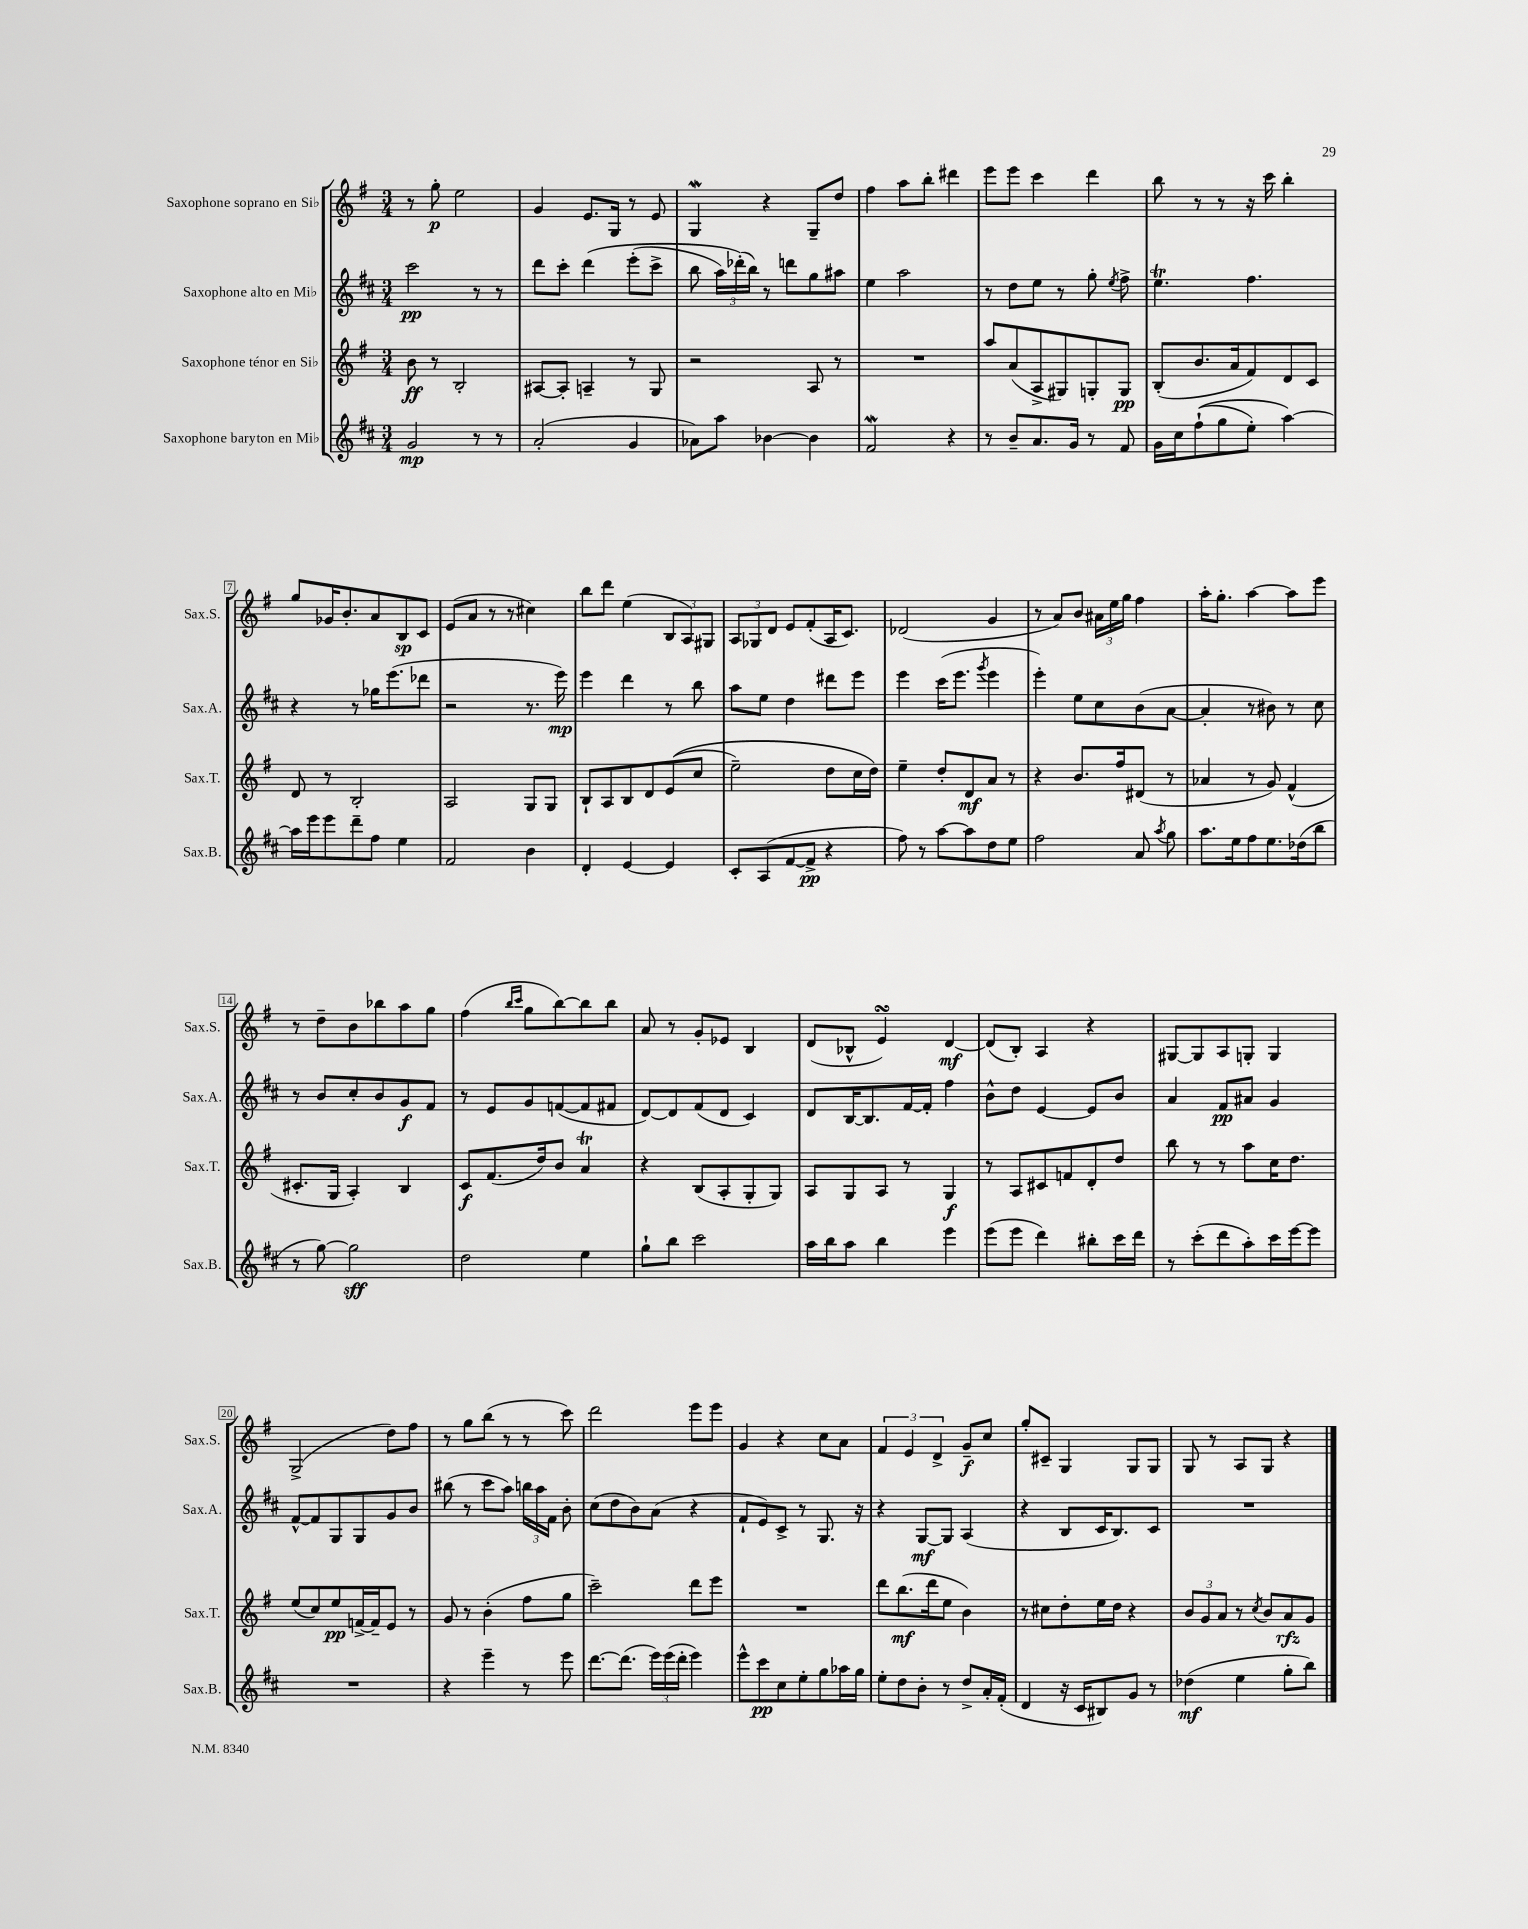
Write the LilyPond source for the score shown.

<<
\new StaffGroup <<
\new Staff = "s0" \with { instrumentName = "Saxophone soprano en Sib" shortInstrumentName = "Sax.S." } {
    \clef treble \key g \major \numericTimeSignature \time 3/4
    \autoBeamOff r8 g''8-.\p e''2 |
    g'4 e'8.[ g16] r8 e'8 |
    g4\mordent r4 g8[-- d''8] |
    fis''4 a''8[ b''8]-. dis'''4 |
    e'''8[ e'''8] c'''4 d'''4 |
    b''8 r8 r8 r16 c'''16 b''4-. |
    g''8[ ges'16 b'8.-. a'8 b8\sp c'8] |
    e'8[( a'8] r8 r8 cis''4) |
    b''8[ d'''8] e''4( \tuplet 3/2 { b8[ a8) gis8] } |
    \tuplet 3/2 { a8[ ges8 d'8] } e'8[ fis'8-.( a16 c'8.]) |
    des'2( g'4 |
    r8 a'8[) b'8] \tuplet 3/2 { ais'16[ e''16 g''16] } fis''4 |
    a''16[-. g''8.]-. a''4~ a''8[ e'''8] |
    r8 d''8[-- b'8 bes''8 a''8 g''8] |
    fis''4( \grace { b''16[ c'''16] } g''8[ b''8~) b''8 b''8] |
    a'8 r8 g'8[-. ees'8] b4 |
    d'8[( bes8]-^ e'4\turn) d'4~\mf |
    d'8[( b8]-.) a4 r4 |
    gis8[~ gis8 a8 g8]-. g4 |
    g2->( d''8[) fis''8] |
    r8 g''8[ b''8]( r8 r8 c'''8) |
    d'''2 e'''8[ e'''8] |
    g'4 r4 c''8[ a'8] |
    \tuplet 3/2 { fis'4 e'4 d'4-> } g'8[--\f c''8] |
    g''8[-. cis'8]-- g4 g8[ g8] |
    g8 r8 a8[ g8] r4 \bar "|." |
}
\new Staff = "s1" \with { instrumentName = "Saxophone alto en Mib" shortInstrumentName = "Sax.A." } {
    \clef treble \key d \major \numericTimeSignature \time 3/4
    \autoBeamOff cis'''2\pp r8 r8 |
    d'''8[ cis'''8]-. d'''4\( e'''8[-.( cis'''8]-> |
    b''8 \tuplet 3/2 { a''16[) des'''16-.(\) b''16]) } r8 d'''8[ g''8 ais''8] |
    e''4 a''2 |
    r8 d''8[ e''8] r8 g''8-. \acciaccatura { e''8 } fis''8-> |
    e''4.\trill fis''4. |
    r4 r8 ges''16[ e'''8.( des'''8] |
    r2 r8. e'''16\mp) |
    e'''4 d'''4 r8 b''8 |
    a''8[ e''8] d''4 dis'''8[ e'''8] |
    e'''4 cis'''16[( e'''8.] \acciaccatura { g'''8 } e'''4 |
    e'''4-.) e''8[ cis''8 b'8( a'8]~ |
    a'4-. r8 bis'8) r8 cis''8 |
    r8 b'8[ cis''8-. b'8 g'8\f fis'8] |
    r8 e'8[ g'8 f'8~( f'8 fis'8] |
    d'8[~) d'8 fis'8( d'8] cis'4) |
    d'8[ b16~ b8. fis'16~ fis'16]-. fis''4 |
    b'8[-^ d''8] e'4~ e'8[ b'8] |
    a'4 fis'8[\pp ais'8] g'4 |
    fis'8[~-^ fis'8 g8 g8 g'8 b'8] |
    bis''8( r8 cis'''8[ a''8]) \tuplet 3/2 { b''16[ a''16 fis'16] } b'8-. |
    cis''8[( d''8 b'8) a'8]( r4 |
    fis'8[-! e'8) cis'8]-> r8 g8. r16 |
    r4 g8[~\mf g8] a4( |
    r4 b8[ cis'16 b8.) cis'8] |
    R2. \bar "|." |
}
\new Staff = "s2" \with { instrumentName = "Saxophone ténor en Sib" shortInstrumentName = "Sax.T." } {
    \clef treble \key g \major \numericTimeSignature \time 3/4
    \autoBeamOff b'8\ff r8 b2-. |
    ais8[~ ais8]-. a4-- r8 g8 |
    r2 a8 r8 |
    R2. |
    a''8[ a'8( a8-> gis8) g8-. g8]\pp |
    b8[-.( b'8. a'16 fis'8) d'8 c'8] |
    d'8 r8 b2-. |
    a2 g8[ g8] |
    b8[-! a8 b8 d'8 e'8(\( c''8] |
    e''2--) d''8[ c''16 d''16]\) |
    e''4-- d''8[-. d'8\mf a'8] r8 |
    r4 b'8.[ fis''16 dis'8]( r8 |
    aes'4 r8 g'8) fis'4-^( |
    cis'8.[-. g16] a4-.) b4 |
    c'8[\f fis'8.( d''16) b'8] a'4\trill |
    r4 b8[( a8-. g8-. g8]) |
    a8[ g8 a8] r8 g4\f |
    r8 a8[ cis'8 f'8 d'8-. d''8] |
    b''8 r8 r8 a''8[ c''16 d''8.] |
    e''8[( c''8) e''8\pp f'16~-> f'16-- e'8] r8 |
    g'8 r8 b'4-.( fis''8[ g''8] |
    c'''2--) d'''8[ e'''8] |
    R2. |
    d'''8[ b''8.\mf( d'''16 e''8] b'4) |
    r8 cis''8[ d''8-. e''16 d''16] r4 |
    \tuplet 3/2 { b'8[ g'8 a'8] } r8 \acciaccatura { c''8 } b'8[ a'8\rfz g'8] \bar "|." |
}
\new Staff = "s3" \with { instrumentName = "Saxophone baryton en Mib" shortInstrumentName = "Sax.B." } {
    \clef treble \key d \major \numericTimeSignature \time 3/4
    \autoBeamOff g'2\mp r8 r8 |
    a'2-.( g'4 |
    aes'8[) a''8] bes'4~ bes'4 |
    fis'2\mordent r4 |
    r8 b'8[-- a'8. g'16] r8 fis'8 |
    g'16[ cis''16 fis''8-!(\( g''8 e''8]-.) a''4~\) |
    a''16[ e'''16 e'''8 d'''8-- fis''8] e''4 |
    fis'2 b'4 |
    d'4-. e'4~ e'4 |
    cis'8[-. a8( fis'8~ fis'8]->\pp r4 |
    fis''8) r8 a''8[~ a''8 d''8 e''8] |
    fis''2 a'8 \acciaccatura { a''8 } g''8 |
    a''8.[ e''16 fis''8 e''8. des''16( b''8] |
    r8 g''8~) g''2\sff |
    d''2 e''4 |
    g''8[-! b''8] cis'''2 |
    a''16[ b''16 a''8] b''4 e'''4 |
    e'''8[( e'''8] d'''4) bis''8[-. cis'''16 d'''16] |
    r8 cis'''8[-.( d'''8 a''8-.) cis'''16 e'''16~ e'''8] |
    R2. |
    r4 e'''4-- r8 e'''8 |
    d'''8.[~ d'''8.]( \tuplet 3/2 { e'''16[) e'''16( d'''16]-. } e'''4) |
    e'''8[-^ cis'''8\pp cis''8 e''8-. g''8 aes''16 g''16] |
    e''8[-. d''8 b'8]-. r8 d''8[-> a'16-. fis'16]-.( |
    d'4 r16 cis'16[ bis8) g'8] r8 |
    des''4\mf( e''4 g''8[-. b''8]) \bar "|." |
}
>>
>>
\layout { \context { \Score \override BarNumber.stencil = #(make-stencil-boxer 0.1 0.3 ly:text-interface::print) } }
